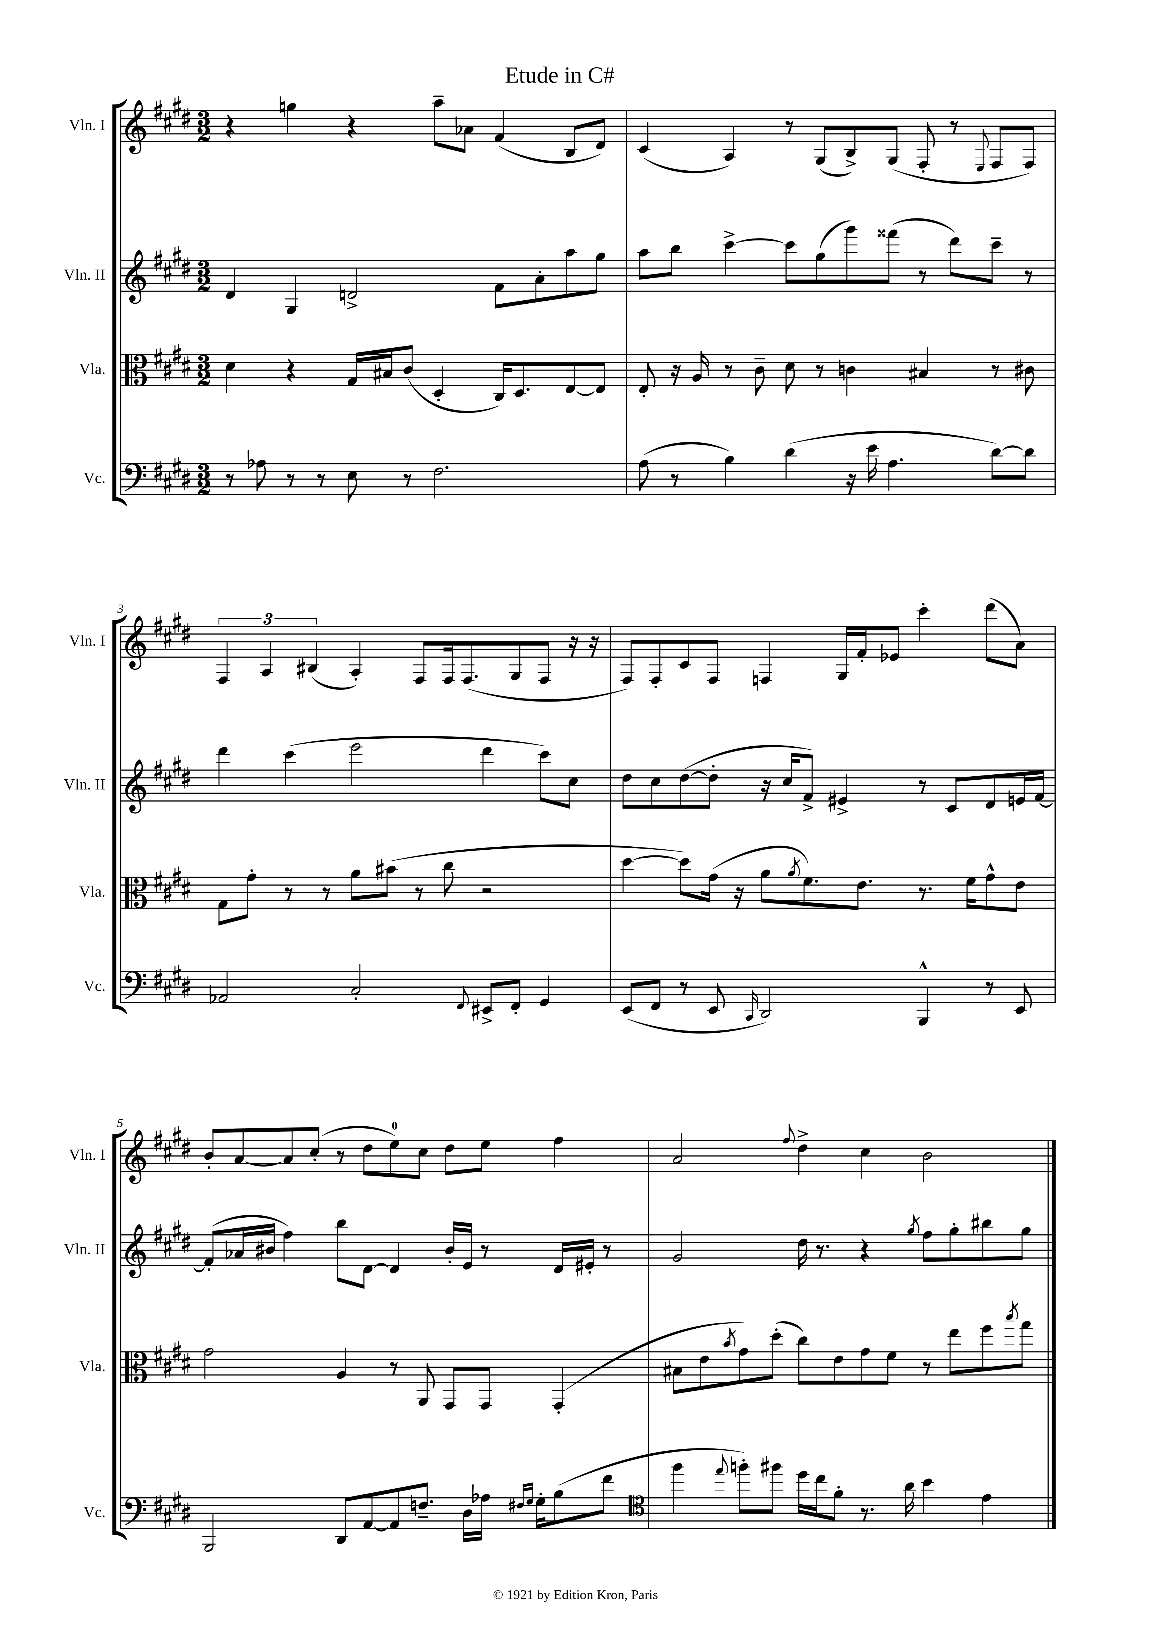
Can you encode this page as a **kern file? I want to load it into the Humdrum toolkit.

**kern	**kern	**kern	**kern
*staff4	*staff3	*staff2	*staff1
*clefF4	*clefC3	*clefG2	*clefG2
*k[f#c#g#d#]	*k[f#c#g#d#]	*k[f#c#g#d#]	*k[f#c#g#d#]
*M3/2	*M3/2	*M3/2	*M3/2
8r	4d#\	4d#/	4r
8A-\	.	.	.
8r	4r	4G#/	4gg\
8r	.	.	.
8E\	16G#/LL	2d^/	4r
.	16B#/J	.	.
8r	(8c#/J	.	.
2.F#\	4D#'/	.	8aa~\L
.	.	.	8a-\J
.	16C#/LK)	8f#\L	(4f#/
.	8.D#/	.	.
.	.	8a'\	.
.	[8E/	8aa\	8B/L
.	8E/]J	8gg#\J	8d#/J)
=	=	=	=
(8A\	8E'/	8aa\L	(4c#/
8r	16r	8bb\J	.
.	16A/	.	.
4B\)	8r	[4ccc#^\	4A/)
.	8c#~\	.	.
(4d#\	8d#\	8ccc#\]L	8r
.	8r	(8gg#\	(8G#/L
16r	4c\	8ggg#\)	8B^/)
16e\	.	.	.
4.A\	.	(8fff##\J	(8G#/J
.	4B#/	8r	8F#'/
.	.	8ddd#\L)	8r
.	.	.	8qqE/
[8d#\L)	8r	8ccc#~\J	8F#/L
8d#\]J	8c#\	8r	8F#/J)
=	=	=	=
2AA-/	8G#\L	4ddd#\	6F#/
.	8g#'\J	.	.
.	.	.	6A/
.	8r	(4ccc#\	.
.	.	.	(6B#/
.	8r	.	.
2C#'/	8a\L	2eee\	4A'/)
.	(8b#\J	.	.
.	8r	.	8F#/L
.	8cc#\	.	16F#/k
.	.	.	(8.F#/
8qqFF#/	.	.	.
8EE#^/L	2r	4ddd#\	.
8FF#'/J	.	.	8G#/
4GG#/	.	8ccc#\L)	8F#/J
.	.	8cc#\J	16r
.	.	.	16r
=	=	=	=
(8EE/L	[4dd#\	8dd#\L	8F#/L)
8FF#/J	.	8cc#\	8F#'/
8r	8dd#\]L)	([8dd#\	8c#/
8EE/	(16g#\Jk	8dd#'\]J	8F#/J
.	16r	.	.
16qqCC#/	.	.	.
2DD#/)	8a\L	16r	4F/
.	.	16cc#/LK	.
.	8qa/	.	.
.	8.f#\)	8f#^/J)	.
.	.	4e#^/	16G#/LL
.	8.e\J	.	16f#'/J
.	.	.	8e-/J
4BBB^^/	8.r	8r	4ccc#'\
.	.	8c#/L	.
.	16f#\LK	.	.
8r	8g#^^\	8d#/	(8ddd#\L
8EE/	8e\J	16e/L	8a\J)
.	.	[16f#/JJ	.
=	=	=	=
2BBB/	2g#\	(8f#'/]L	8b'/L
.	.	16a-/L	[8a/
.	.	16b#/JJ	.
.	.	4ff#\)	8a/]
.	.	.	(8cc#'/J
8DD#/L	4A/	8bb\L	8r
[8AA/	.	[8d#\J	8dd#\L
8AA/]	8r	4d#/]	8ee\)
8.F~/J	8AA/	.	8cc#\J
.	8GG#/L	16b#'/LL	8dd#\L
16D#\LL	.	16e/JJ	.
16A-\JJ	8GG#/J	8r	8ee\J
16qqF#/LL	.	.	.
16qqG#/JJ	.	.	.
16G#'\LK	.	.	.
(8B\	(4GG#'/	16d#/LL	4ff#\
.	.	16e#'/JJ	.
8f#\J	.	8r	.
=	=	=	=
*clefC4	*	*	*
4ff#\	8B#\L	2g#/	2a/
.	8e\	.	.
8qqee/	8qb/	.	.
8ff'\L)	8g#\)	.	.
8ff#\J	(8dd#'\J	.	.
.	.	.	8qqff#/
16dd#\LL	8cc#\L)	16dd#\	4dd#^\
16cc#\J	.	8.r	.
8f#'\J	8e\	.	.
8.r	8g#\	4r	4cc#\
.	8f#\J	.	.
16a\	.	.	.
.	.	8qgg#/	.
4b\	8r	8ff#\L	2b\
.	8ee\L	8gg#'\	.
4e\	8ff#\	8bb#\	.
.	8qbb/	.	.
.	8gg#\J	8gg#\J	.
==	==	==	==
*-	*-	*-	*-
